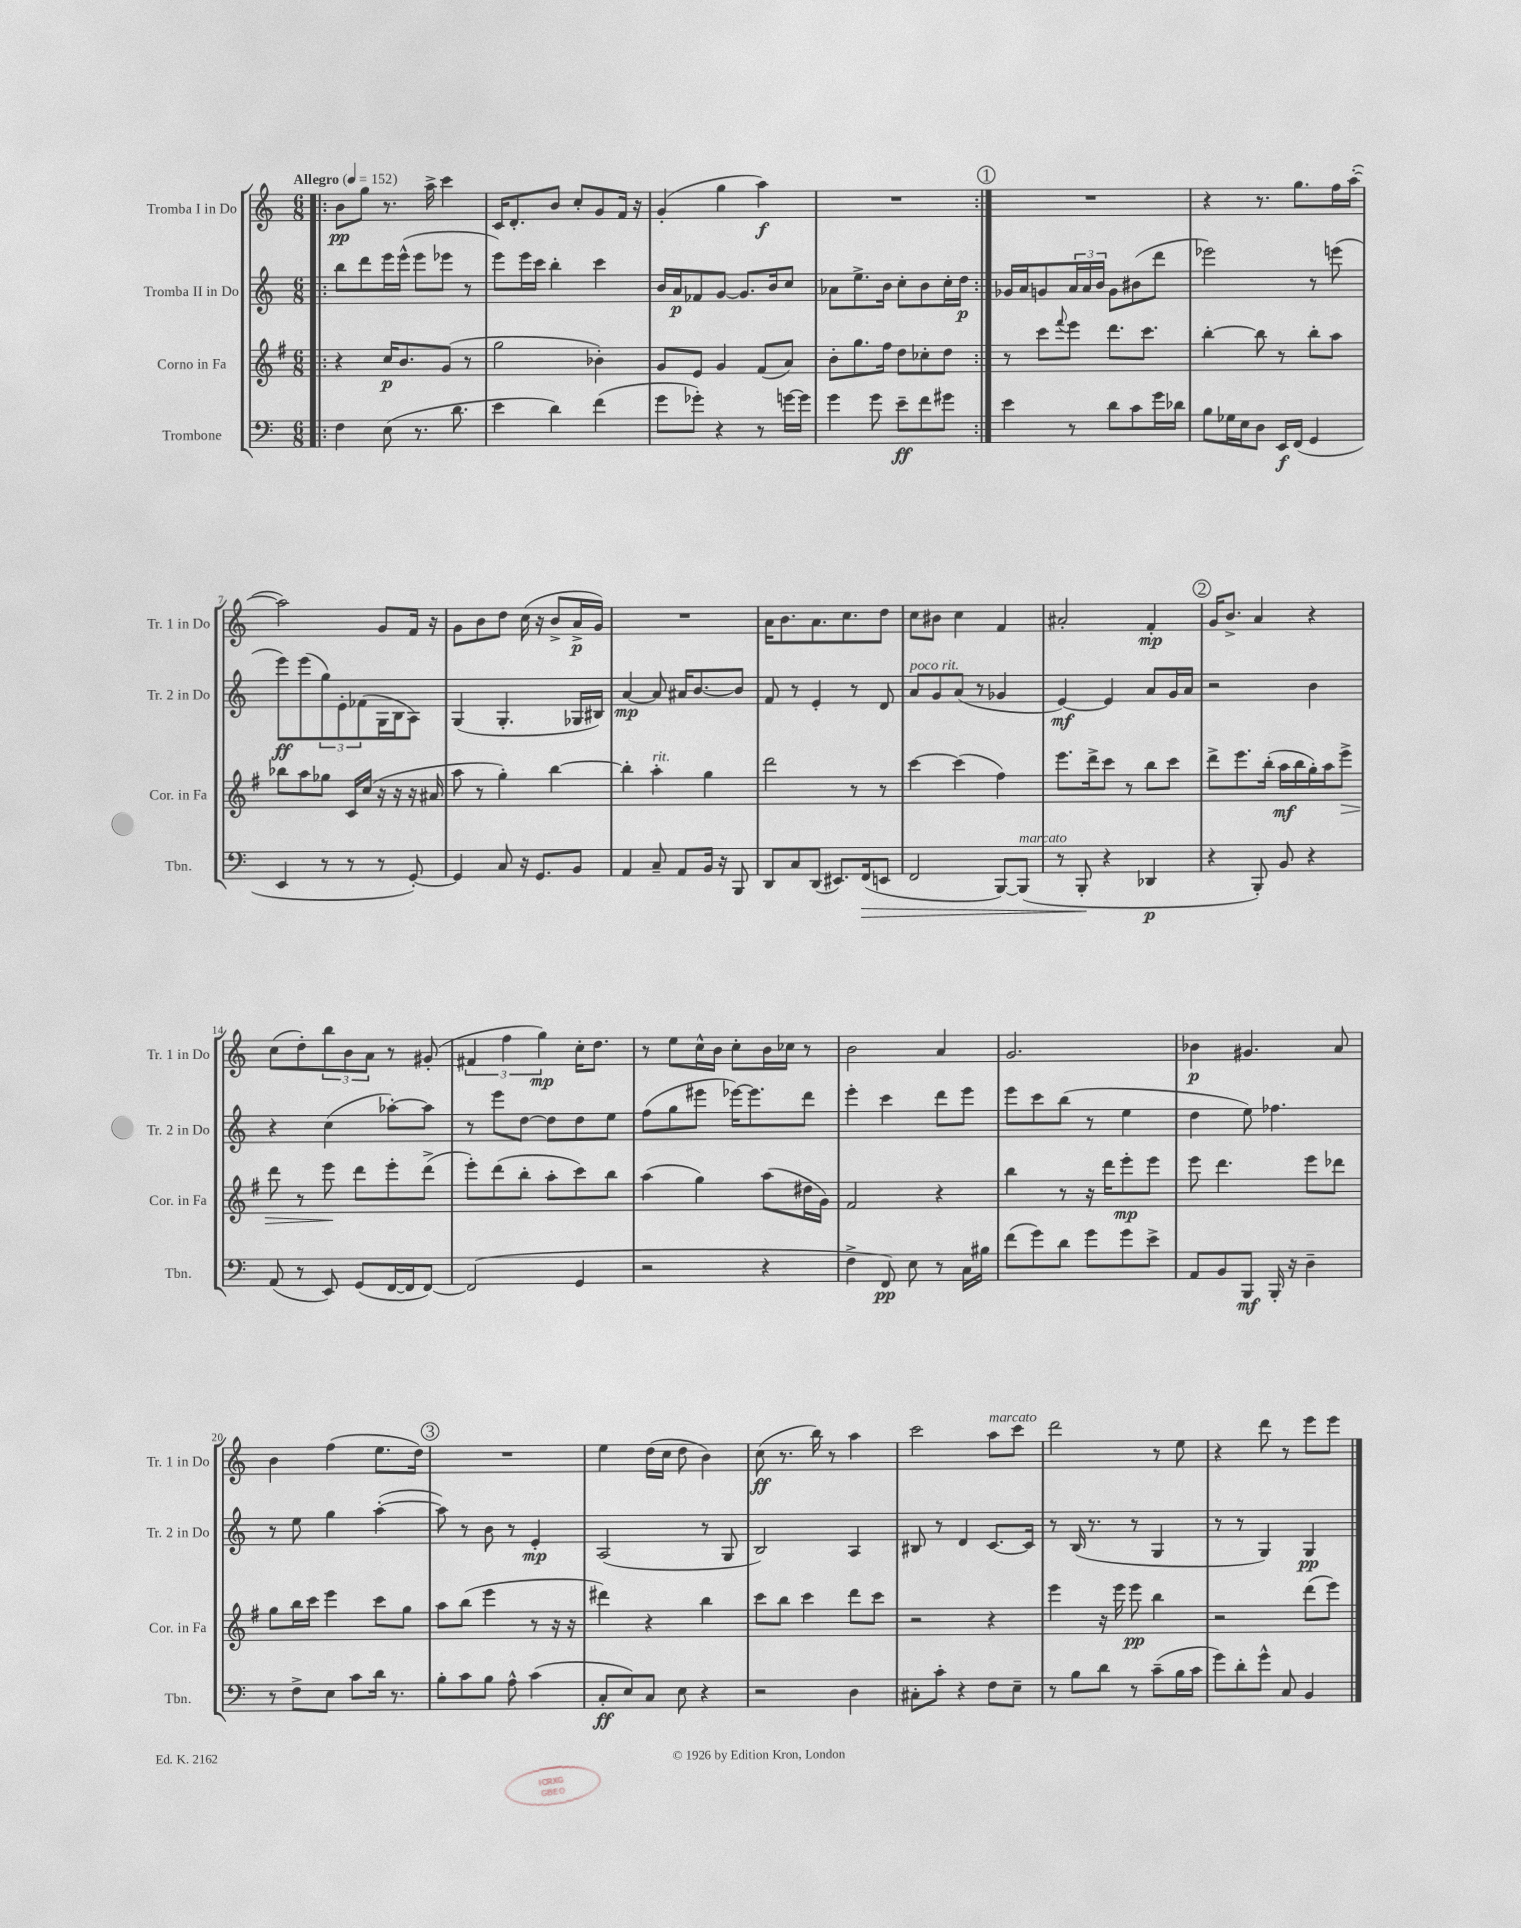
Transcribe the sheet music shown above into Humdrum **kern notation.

**kern	**kern	**kern	**kern
*staff4	*staff3	*staff2	*staff1
*clefF4	*clefG2	*clefG2	*clefG2
*k[]	*k[f#]	*k[]	*k[]
*M6/8	*M6/8	*M6/8	*M6/8
*MM152	*MM152	*MM152	*MM152
=!|:	=!|:	=!|:	=!|:
4F	4r	8bb	8b
.	.	8ddd	8gg
(8E	16cc	16eee	8.r
.	8.b	(16eee^^	.
8.r	.	8eee	.
.	.	.	16aa^
.	(8g	8eee-	4ccc
8.d	.	.	.
.	8r	8r	.
=	=	=	=
4e	2gg	8eee)	16c
.	.	.	8.d'
.	.	16eee	.
.	.	16ccc	.
4d)	.	4bb'	8b
.	.	.	8cc'
(4f	4b-')	4ccc	8g
.	.	.	16f
.	.	.	16r
=	=	=	=
8g	8g	16b	(4g'
.	.	16a	.
8g-')	8e	8f-	.
4r	4g	[8g	4gg
.	.	8.g]	.
8r	(8f#	.	4aa)
.	.	16b	.
[16g	8a)	8cc	.
16g]	.	.	.
=	=	=	=
4g	8b'	8a-	2.r
.	8.gg	8.ee^	.
8g	.	.	.
.	16ff#	16b	.
8e~	8dd	8cc'	.
8f	8cc-'	8b	.
8g#	8dd	16cc'	.
.	.	16dd	.
=:|!	=:|!	=:|!	=:|!
4e	8r	16g-	2.r
.	.	16a	.
.	8ccc	8g	.
.	8qqfff#	.	.
8r	8eee	24a	.
.	.	24a	.
.	.	24b	.
8d	8.ddd	8g	.
8c	.	(8b#	.
.	8.ccc	.	.
16g	.	8ddd	.
16d-	.	.	.
=	=	=	=
8B	[4bb'	2eee-)	4r
16G-	.	.	.
16E	.	.	.
8D	8bb]	.	8.r
16EE	8r	.	.
(16FF	.	.	8.gg
4GG	8bb'	8r	.
.	8aa	(8eee	16ff
.	.	.	([16aa'
=	=	=	=
4EE	8bb-	8eee)	2aa])
.	8aa	(8eee	.
8r	8gg-	12gg)	.
.	.	12e'	.
8r	16c	.	.
.	.	(12f-	.
.	(16cc	.	.
8r	16r	16G	8g
.	16r	16B	.
[8GG')	16r	8A)	16f
.	16a#	.	16r
=	=	=	=
4GG]	8aa	(4G	8g
.	8r	.	8b
8C	4gg')	4.G'	8dd
16r	.	.	(16cc
8.GG	.	.	16r
.	[4bb	.	8b^
8BB	.	16G-	16a^
.	.	16B#)	16g)
=	=	=	=
4AA	4bb']	[4a	2.r
8C~	4aa'	8a]	.
8AA	.	16a#	.
.	.	[8.b	.
16BB	4gg	.	.
16r	.	.	.
8BBB	.	8b]	.
=	=	=	=
8DD	2ddd	8f	16a
.	.	.	8.b
8C	.	8r	.
(8DD	.	4e'	8.a
8.EE#)	.	.	.
.	.	.	8.cc
.	8r	8r	.
(16FF	.	.	.
8EE	8r	8d	8dd
=	=	=	=
2FF	[4ccc	8a	8cc
.	.	8g	8b#
.	(4ccc]	(8a	4cc
.	.	8r	.
[8BBB)	4ff#)	4g-	4f
(8BBB]	.	.	.
=	=	=	=
8r	8.eee	[4e)	2a#'
8BBB'	.	.	.
.	16ddd^	.	.
4r	8ccc	4e]	.
.	8r	.	.
4DD-	8bb	8a	4f'
.	8ccc	16g	.
.	.	16a	.
=	=	=	=
4r	8ddd^	2r	16g
.	.	.	8.b^
.	8.eee	.	.
8BBB')	.	.	4a
.	(16bb'	.	.
8BB	16aa	.	.
.	16bb	.	.
4r	16gg')	4b	4r
.	16aa	.	.
.	8eee^	.	.
=	=	=	=
(8AA	8ddd	4r	(8cc
8r	8r	.	8dd')
8EE)	8eee	(4cc	12bb
.	.	.	12b
(8GG	8ddd	.	.
.	.	.	12a
[16FF	8eee'	[8aa-')	8r
16FF]	.	.	.
[8FF)	(8ddd^	8aa-]	(8g#'
=	=	=	=
(2FF]	8eee')	8r	6f#
.	(8ddd	8eee	.
.	.	.	6ff
.	8bb'	[8dd	.
.	.	.	6gg)
.	8aa'	8dd]	.
4GG	8ccc)	8dd	16cc'
.	.	.	8.dd
.	8bb	8ee	.
=	=	=	=
2r	(4aa	(8ff	8r
.	.	8gg	8ee
.	4gg)	8eee#	16cc^^
.	.	.	16b
.	.	[16eee-)	8cc'
.	.	8.eee-]	.
4r	(8aa	.	16b
.	.	.	16cc-
.	16dd#	8ddd	8r
.	16g)	.	.
=	=	=	=
4F^	2f#	4eee'	2b
8FF)	.	4ccc	.
8E	.	.	.
8r	4r	8ddd	4a
16C	.	8eee	.
16B#	.	.	.
=	=	=	=
(8f	4bb	8eee	2.g
8g)	.	8ccc	.
8d	8r	(8bb	.
8g	16r	8r	.
.	16ddd	.	.
8g	8eee'	4ee	.
8e^	8eee	.	.
=	=	=	=
8AA	8eee	4dd	4b-
8BB	4.ddd	.	.
8BBB	.	8ee)	4.g#
16BBB'	.	4.ff-	.
16r	.	.	.
4D~	8eee	.	.
.	8ddd-	.	8a
=	=	=	=
8r	8gg	8r	4b
8F^	16bb	8ee	.
.	16ccc	.	.
8E	4eee	4gg	(4ff
8c	.	.	.
16d	8ccc	([4aa'	8.ee
8.r	.	.	.
.	8gg	.	.
.	.	.	16dd)
=	=	=	=
8B'	8aa	8aa])	2.r
8c	(8bb	8r	.
8B	4eee	8b	.
8A^^	.	8r	.
(4c	8r	4e'	.
.	16r	.	.
.	16r	.	.
=	=	=	=
8C'	4ddd#)	(2A	4ee
8E)	.	.	.
8C	4r	.	(16dd
.	.	.	16cc
8E	.	.	8dd
4r	4bb	8r	4b)
.	.	8G	.
=	=	=	=
2r	8ccc	2B)	(8cc
.	8bb	.	8.r
.	4ccc	.	.
.	.	.	16bb)
.	.	.	8r
4D	8ddd	4A	4aa
.	8ccc	.	.
=	=	=	=
8C#'	2r	8B#	2ccc
8c'	.	8r	.
4r	.	4d	.
8F	4r	[8.c	8aa
8E~	.	.	8ccc
.	.	16c]	.
=	=	=	=
8r	4eee	8r	2ddd
8B	.	(16B	.
.	.	8.r	.
8d	16r	.	.
.	16eee	.	.
8r	8eee	8r	.
(8c~	4bb	4G	8r
16B	.	.	8ee
16c	.	.	.
=	=	=	=
8g)	2r	8r	4r
8d'	.	8r	.
8g^^	.	4G)	8ddd
8C	.	.	8r
4BB	(8ddd	4G	8eee
.	8eee)	.	8eee
==	==	==	==
*-	*-	*-	*-
